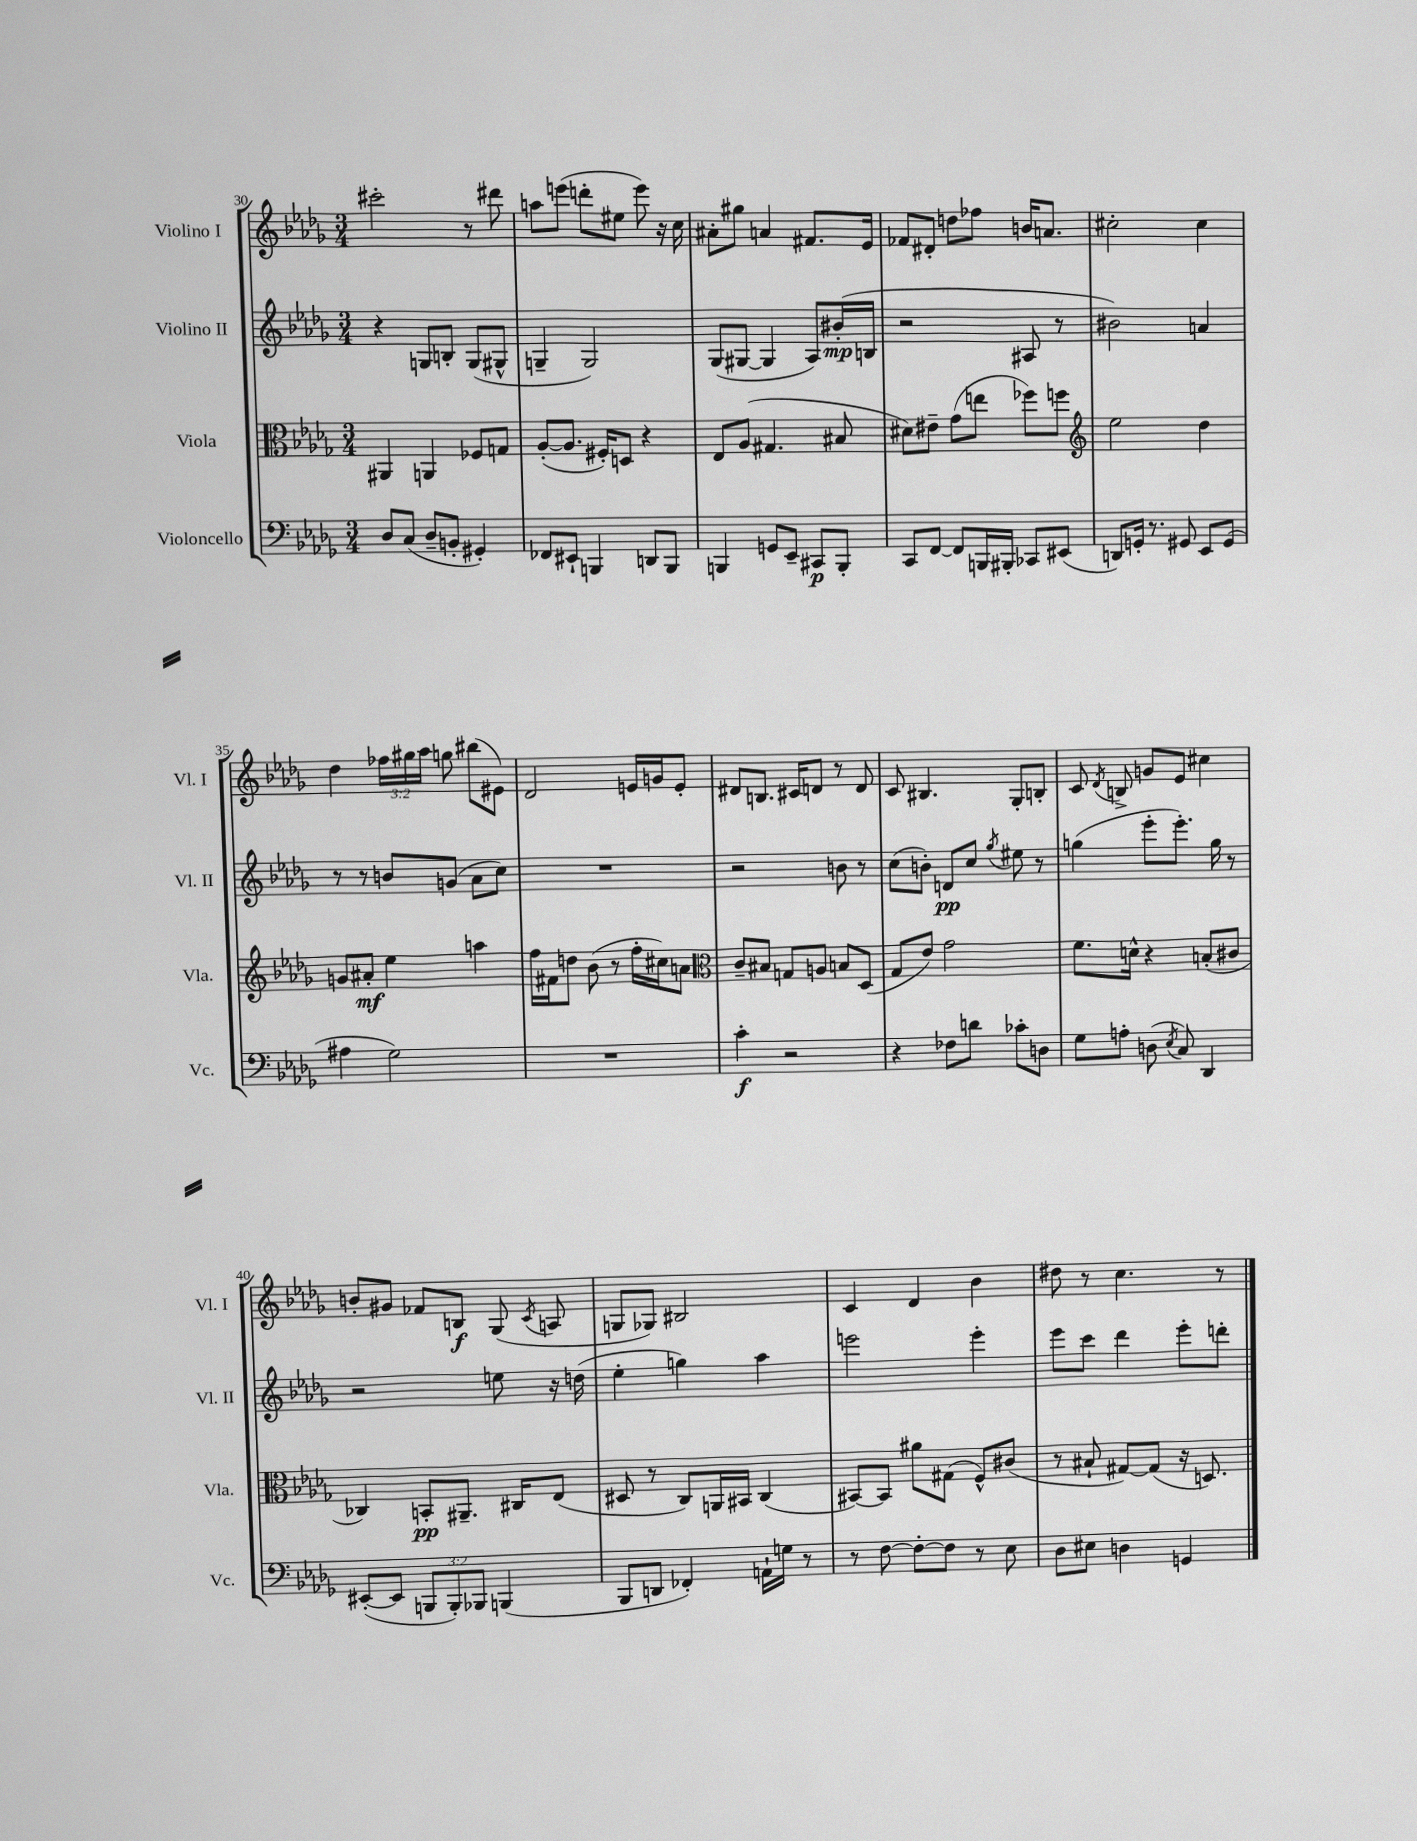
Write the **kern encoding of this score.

**kern	**dynam	**kern	**dynam	**kern	**dynam	**kern	**dynam
*part4	*part4	*part3	*part3	*part2	*part2	*part1	*part1
*staff4	*staff4	*staff3	*staff3	*staff2	*staff2	*staff1	*staff1
*I"Violoncello	*	*I"Viola	*	*I"Violino II	*	*I"Violino I	*
*I'Vc.	*	*I'Vla.	*	*I'Vl. II	*	*I'Vl. I	*
*clefF4	*	*clefC3	*	*clefG2	*	*clefG2	*
*k[b-e-a-d-g-]	*	*k[b-e-a-d-g-]	*	*k[b-e-a-d-g-]	*	*k[b-e-a-d-g-]	*
*M3/4	*	*M3/4	*	*M3/4	*	*M3/4	*
=30	=30	=30	=30	=30	=30	=30	=30
8D-/L	.	4AA#X/	.	4r	.	2ccc#X'\	.
(8C/J	.	.	.	.	.	.	.
8D-~/L	.	4AAn/	.	8Gn/L	.	.	.
8BBn'/J	.	.	.	8Bn'/J	.	.	.
4GG#X'/)	.	8F-X/L	.	(8G/L	.	8r	.
.	.	8Gn/J	.	8G#X^^/J	.	8ddd#X\	.
=31	=31	=31	=31	=31	=31	=31	=31
8FF-X/L	.	([8A-'/L	.	4Gn~/	.	8aan\L	.
8EE#X`/J	.	8.A-/J]	.	.	.	(8eeen\J	.
4BBBn/	.	.	.	2G/)	.	8dddn'\L	.
.	.	16F#X'/KL)	.	.	.	.	.
.	.	8Dn/J	.	.	.	8ee#X\J	.
8DDn/L	.	4r	.	.	.	8eee\)	.
8BBB/J	.	.	.	.	.	16r	.
.	.	.	.	.	.	16cc\	.
=32	=32	=32	=32	=32	=32	=32	=32
4BBBn/	.	8E-/L	.	(8G-/L	.	8a#X'\L	.
.	.	(8A-/J	.	[8G#X/J	.	8gg#X\J	.
8GGn/L	.	4.G#X/	.	4G#/]	.	4an/	.
8EE-~/J	.	.	.	.	.	.	.
8CC#X/L	p	.	.	8A-/L)	.	8.f#X/L	.
8BBB'/J	.	8B#X/	.	(16b#X'/L	mp	.	.
.	.	.	.	16Bn/JJ	.	16e-/Jk	.
=33	=33	=33	=33	=33	=33	=33	=33
8CC/L	.	8d#X\L)	.	2r	.	8f-X/L	.
[8FF/J	.	8e#X~\J	.	.	.	8d#X'/J	.
8FF/L]	.	(8g-\L	.	.	.	8ddn\L	.
16BBBn/L	.	8een\J	.	.	.	8ff-X\J	.
16BBB#X'/JJ	.	.	.	.	.	.	.
8CC-X/L	.	8ff-X\L)	.	8A#X/	.	16bn/KL	.
.	.	.	.	.	.	8.an/J	.
(8EE#X/J	.	8ffn\J	.	8r	.	.	.
=34	=34	=34	=34	=34	=34	=34	=34
*	*	*clefG2	*	*	*	*	*
8DDn/L)	.	2ee-\	.	2b#X\)	.	2cc#X'\	.
16GGn'/Jk	.	.	.	.	.	.	.
8.r	.	.	.	.	.	.	.
8GG#X/	.	.	.	.	.	.	.
8EE-/L	.	4dd-\	.	4an/	.	4cc#\	.
(8GG#/J	.	.	.	.	.	.	.
!!LO:LB:g=z
=35	=35	=35	=35	=35	=35	=35	=35
4A#X\	.	8gn/L	.	8r	.	4dd-\	.
.	.	8a#X'/J	mf	8r	.	.	.
2G-\)	.	4ee-\	.	8bn/L	.	24ff-X\LL	.
.	.	.	.	.	.	24gg#X\	.
.	.	.	.	.	.	24aa-\JJ	.
.	.	.	.	(8gn/J	.	8ggn\	.
.	.	4aan\	.	8a-\L	.	(8bb#X\L	.
.	.	.	.	8cc\J)	.	8e#X\J)	.
=36	=36	=36	=36	=36	=36	=36	=36
2.r	.	16ff\LL	.	2.r	.	2d-/	.
.	.	16f#X\J	.	.	.	.	.
.	.	8ddn\J	.	.	.	.	.
.	.	(8b-\	.	.	.	.	.
.	.	8r	.	.	.	.	.
.	.	16ff'\LL	.	.	.	16en/LL	.
.	.	16cc#X\J)	.	.	.	16gn/J	.
.	.	8an\J	.	.	.	8e'/J	.
=37	=37	=37	=37	=37	=37	=37	=37
*	*	*clefC3	*	*	*	*	*
4c'\	f	8c~/L	.	2r	.	8d#X/L	.
.	.	8B#X/J	.	.	.	8.Bn/J	.
2r	.	8Gn/L	.	.	.	.	.
.	.	.	.	.	.	16c#X/KL	.
.	.	8An/J	.	.	.	8dn/J	.
.	.	8Bn/L	.	8bn\	.	8r	.
.	.	(8D-/J	.	8r	.	8d/	.
=38	=38	=38	=38	=38	=38	=38	=38
4r	.	8G-/L	.	(8cc\L	.	8c/	.
.	.	8e-/J)	.	8bn'\J)	.	4.B#X/	.
8F-X\L	.	2g-\	.	8dn/L	pp	.	.
8dn\J	.	.	.	8cc/J	.	.	.
.	.	.	.	8qgg-/	.	.	.
8c-X'\L	.	.	.	8ee#X\	.	8G-'/L	.
8Dn\J	.	.	.	8r	.	8Bn'/J	.
=39	=39	=39	=39	=39	=39	=39	=39
8G-\L	.	8.f\L	.	(4ggn\	.	8c/	.
.	.	.	.	.	.	8qd-/	.
8An'\J	.	.	.	.	.	8Bn^/	.
.	.	16dn^^\Jk	.	.	.	.	.
(8Dn\	.	4r	.	8eee-'\L	.	8gn/L	.
8qE-/	.	.	.	.	.	.	.
8C/)	.	.	.	8.eee-'\J)	.	8e-/J	.
4DD-/	.	(8Bn'/L	.	.	.	4cc#X\	.
.	.	.	.	16gg\	.	.	.
.	.	8c#X/J	.	8r	.	.	.
!!LO:LB:g=z
=40	=40	=40	=40	=40	=40	=40	=40
([8EE#X'/L	.	4C-X/)	.	2r	.	8bn'/L	.
8EE#/J]	.	.	.	.	.	8g#X/J	.
12BBBn/L	.	8BBn'/L	pp	.	.	8f-X/L	.
12BBB'/)	.	.	.	.	.	.	.
.	.	8.AA#X~/J	.	.	.	8Bn/J	f
12BBB-X/J	.	.	.	.	.	.	.
(4BBBn/	.	.	.	8een\	.	(8G-/	.
.	.	16C#X/KL	.	.	.	.	.
.	.	.	.	.	.	8qc/	.
.	.	(8E-/J	.	16r	.	8An/	.
.	.	.	.	(16ddn\	.	.	.
=41	=41	=41	=41	=41	=41	=41	=41
8BBB-/L	.	8D#X/	.	4ee-'\	.	8Gn/L	.
8DDn/J	.	8r	.	.	.	8G-X/J)	.
4FF-X'/)	.	8C/L)	.	4ggn\)	.	2B#X/	.
.	.	16AAn/L	.	.	.	.	.
.	.	16BB#X/JJ	.	.	.	.	.
16AAn`\LL	.	(4C/	.	4aa-\	.	.	.
16Gn\JJ	.	.	.	.	.	.	.
8r	.	.	.	.	.	.	.
=42	=42	=42	=42	=42	=42	=42	=42
8r	.	[8BB#X/L)	.	2eeen\	.	4c/	.
[8F\	.	8BB#/J]	.	.	.	.	.
8F'\L_	.	8a#X\L	.	.	.	4d-/	.
8F\J]	.	(8G#X\J	.	.	.	.	.
8r	.	8F^^/L)	.	4eee'\	.	4b-\	.
8E-\	.	(8c#X/J	.	.	.	.	.
=43	=43	=43	=43	=43	=43	=43	=43
8D-\L	.	8r	.	8eee-\L	.	8dd#X\	.
8E#X\J	.	8B#X`/	.	8ccc\J	.	8r	.
4Dn\	.	[8G#X/L)	.	4ddd-\	.	4.cc\	.
.	.	(8G#/J]	.	.	.	.	.
4GGn/	.	16r	.	8eee-'\L	.	.	.
.	.	8.Dn/)	.	.	.	.	.
.	.	.	.	8dddn'\J	.	8r	.
==	==	==	==	==	==	==	==
*-	*-	*-	*-	*-	*-	*-	*-
